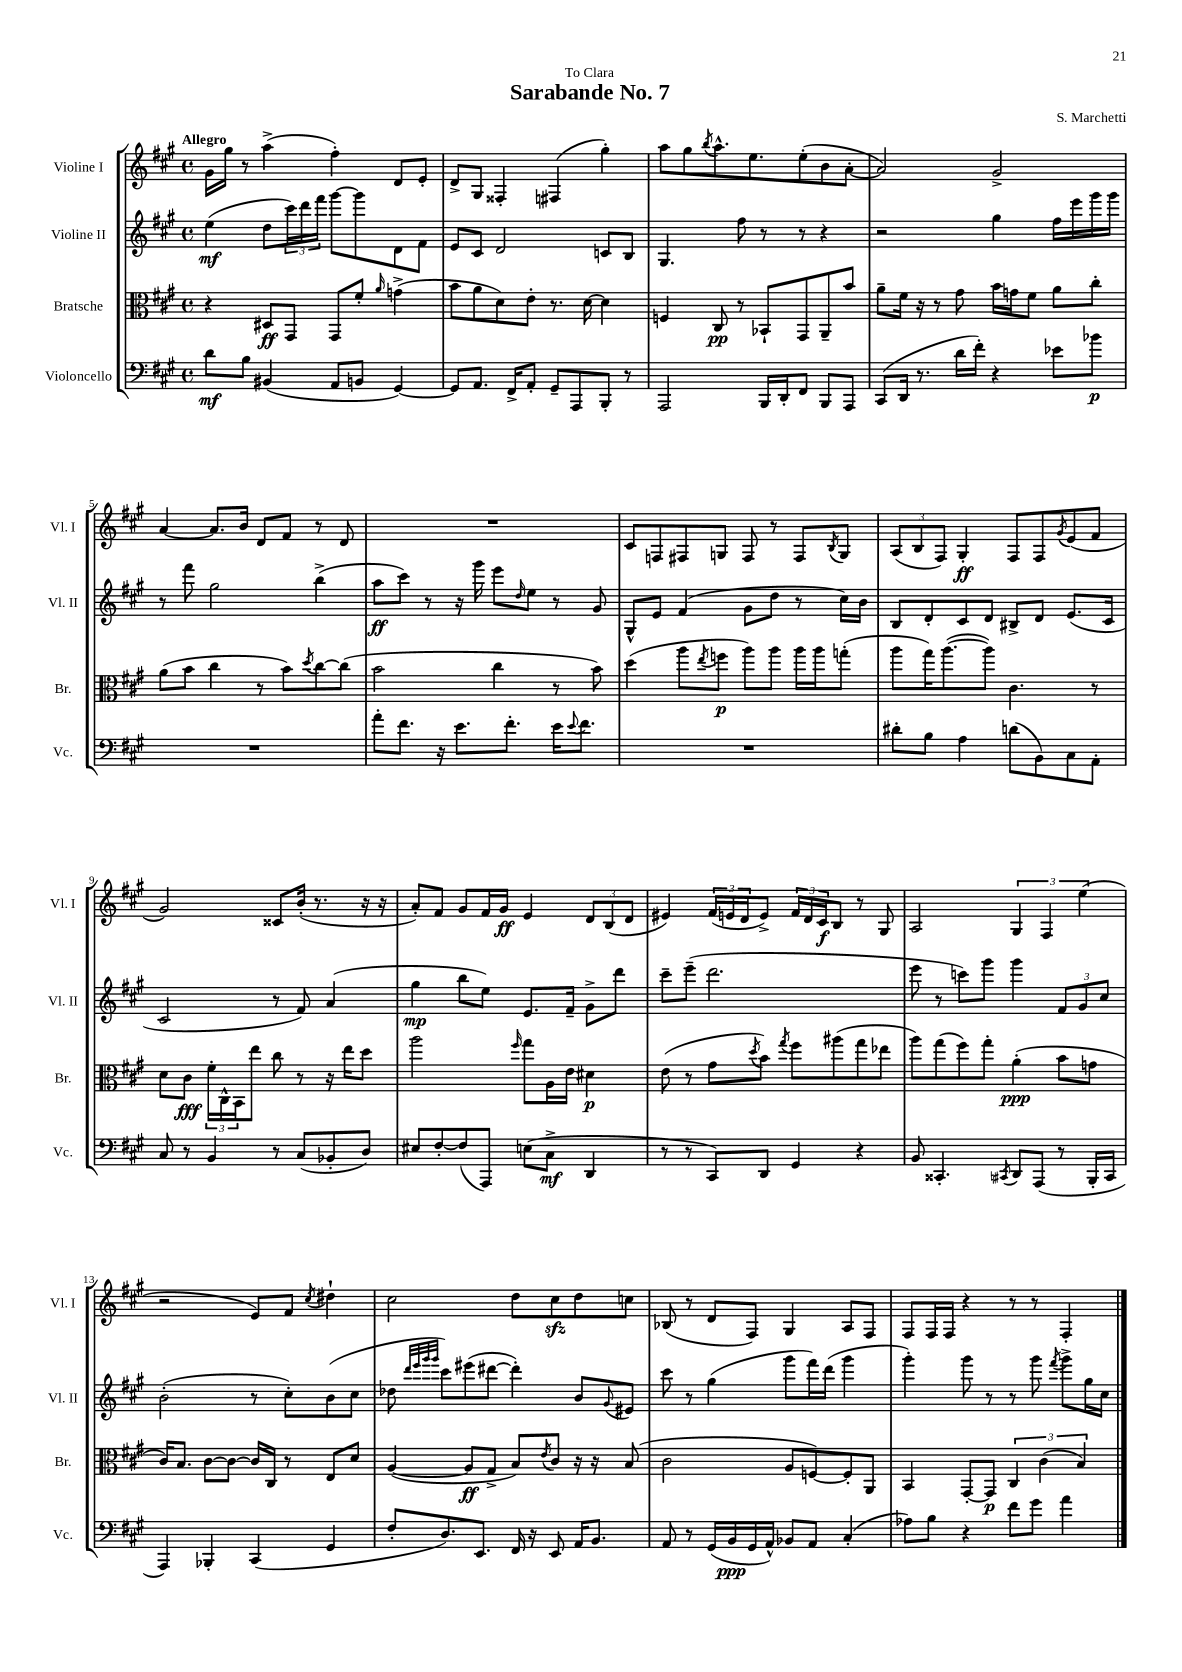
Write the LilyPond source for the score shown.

\header { title = "Sarabande No. 7" composer = "S. Marchetti" dedication = "To Clara" }
<<
\new StaffGroup <<
\new Staff = "s0" \with { instrumentName = "Violine I" shortInstrumentName = "Vl. I" } {
    \clef treble \key a \major \defaultTimeSignature \time 4/4 \tempo "Allegro"
    gis'16 gis''16 r8 a''4->( fis''4-.) d'8 e'8-. |
    d'8-> gis8 fisis4-. fis4( gis''4-.) |
    a''8 gis''8 \acciaccatura { b''8 } a''8.-^ e''8. e''8-.( b'8 a'8~-. |
    a'2) gis'2-> |
    a'4~ a'8. b'16 d'8 fis'8 r8 d'8 |
    R1 |
    cis'8 f8 fis8 g8 fis8 r8 fis8 \acciaccatura { b8 } g8 |
    \tuplet 3/2 { a8( b8 fis8) } gis4-.\ff fis8 fis8 \acciaccatura { gis'8 } e'8( fis'8 |
    gis'2) cisis'8 b'16-.( r8. r16 r16 |
    a'8-.) fis'8 gis'8 fis'16 gis'16\ff e'4 \tuplet 3/2 { d'8 b8( d'8 } |
    eis'4) \tuplet 3/2 { fis'16( e'16 d'16 } e'8->) \tuplet 3/2 { fis'16 d'16 cis'16\f } b8 r8 gis8 |
    a2 \tuplet 3/2 { gis4 fis4 e''4( } |
    r2 e'8) fis'8 \acciaccatura { cis''8 } dis''4-! |
    cis''2 d''8 cis''8\sfz d''8 c''8 |
    bes8( r8 d'8 fis8) gis4 a8 fis8 |
    fis8 fis16 fis16 r4 r8 r8 fis4-. \bar "|." |
}
\new Staff = "s1" \with { instrumentName = "Violine II" shortInstrumentName = "Vl. II" } {
    \clef treble \key a \major \defaultTimeSignature \time 4/4
    e''4\mf( d''8 \tuplet 3/2 { cis'''16) d'''16 fis'''16 } gis'''8~ gis'''8 d'8 fis'8 |
    e'8 cis'8 d'2 c'8 b8 |
    gis4. fis''8 r8 r8 r4 |
    r2 gis''4 fis''16 e'''16 gis'''16 gis'''16 |
    r8 fis'''8 gis''2 b''4->( |
    a''8\ff cis'''8) r8 r16 gis'''16 e'''8 \grace { d''16 } e''8 r8 gis'8 |
    gis8-^ e'8 fis'4( gis'8 d''8 r8 cis''16) b'16 |
    b8 d'8-. cis'8 d'8 bis8-> d'8 e'8.( cis'16 |
    cis'2 r8 fis'8) a'4( |
    gis''4\mp b''8 e''8) e'8. fis'16-- gis'8-> d'''8 |
    cis'''8-- e'''8--( d'''2. |
    e'''8 r8 c'''8) gis'''8 gis'''4 \tuplet 3/2 { fis'8 gis'8 cis''8 } |
    b'2-.( r8 cis''8-.) b'8( cis''8 |
    des''8 \grace { d'''32 e'''32 gis'''32 gis'''32 } cis'''8) eis'''8( dis'''8~ dis'''4-.) b'8 \appoggiatura { gis'8 } eis'8 |
    cis'''8 r8 gis''4( gis'''8 fis'''16) d'''16( gis'''4 |
    gis'''4-.) gis'''8 r8 r8 gis'''8 \acciaccatura { fis'''8 } gis'''8-> gis''16 cis''16 \bar "|." |
}
\new Staff = "s2" \with { instrumentName = "Bratsche" shortInstrumentName = "Br." } {
    \clef alto \key a \major \defaultTimeSignature \time 4/4
    r4 dis8\ff gis,8 gis,8 fis'8-. \grace { a'16 } g'4->( |
    b'8 a'8 d'8) e'8-. r8. d'16~ d'4 |
    f4 cis8\pp r8 bes,8-! gis,8 a,8-- b'8 |
    a'8-- fis'16 r16 r8 gis'8 b'16 g'16 fis'8 a'8 cis''8-. |
    a'8( b'8 cis''4 r8 b'8) \acciaccatura { d''8 } cis''8~ cis''8( |
    b'2 cis''4 r8 b'8) |
    d''4( a''8 \acciaccatura { e''8 } f''8\p a''8) a''8 a''16 a''16 g''8-.( |
    a''8 gis''16) a''8.~( a''8) cis'4. r8 |
    d'8 cis'8\fff \tuplet 3/2 { fis'16-. cis16-^ b,16 } e''8 cis''8 r8 r16 e''16 d''8 |
    a''2 \grace { fis''16 } gis''8 a16 e'16 dis'4\p |
    e'8( r8 gis'8 \acciaccatura { d''8 } b'8) \acciaccatura { gis''8 } fis''8 ais''8( gis''8 ees''8 |
    a''8) gis''8( fis''8) gis''8-. a'4-.\ppp( b'8 g'8 |
    cis'16) b8. cis'8~ cis'8~ cis'16 cis16 r8 e8 d'8 |
    a4~( a8\ff gis8-> b8) \acciaccatura { e'8 } cis'8 r16 r16 b8( |
    cis'2 a8 f8~) f8-. a,8 |
    b,4 gis,8~-. gis,8\p \tuplet 3/2 { cis4 cis'4( b4) } \bar "|." |
}
\new Staff = "s3" \with { instrumentName = "Violoncello" shortInstrumentName = "Vc." } {
    \clef bass \key a \major \defaultTimeSignature \time 4/4
    d'8\mf b8 bis,4( a,8 b,8 gis,4~) |
    gis,8 a,8. fis,16-> a,8-. gis,8-- a,,8 b,,8-. r8 |
    a,,2 b,,16 d,16-. fis,8 b,,8 a,,8 |
    cis,8( d,16 r8. d'16 fis'16-.) r4 ees'8 bes'8\p |
    R1 |
    a'8-. fis'8. r16 e'8. fis'8.-. e'16 \appoggiatura { e'8 } fis'8. |
    R1 |
    dis'8-. b8 a4 d'8( b,8) cis8 a,8-. |
    cis8 r8 b,4 r8 cis8( bes,8-. d8) |
    eis8 fis8~-. fis8( a,,8) e8( cis8->\mf d,4 |
    r8 r8 cis,8) d,8 gis,4 r4 |
    b,8 cisis,4.-. \acciaccatura { cis,8 } d,8 a,,8( r8 b,,16-. cis,16 |
    a,,4) bes,,4-. cis,4( gis,4 |
    fis8-. d8.) e,8. fis,16 r16 e,8 a,16 b,8. |
    a,8 r8 gis,16( b,16\ppp gis,16 a,16-^) bes,8 a,8 cis4-.( |
    aes8) b8 r4 fis'8 gis'8 a'4 \bar "|." |
}
>>
>>
